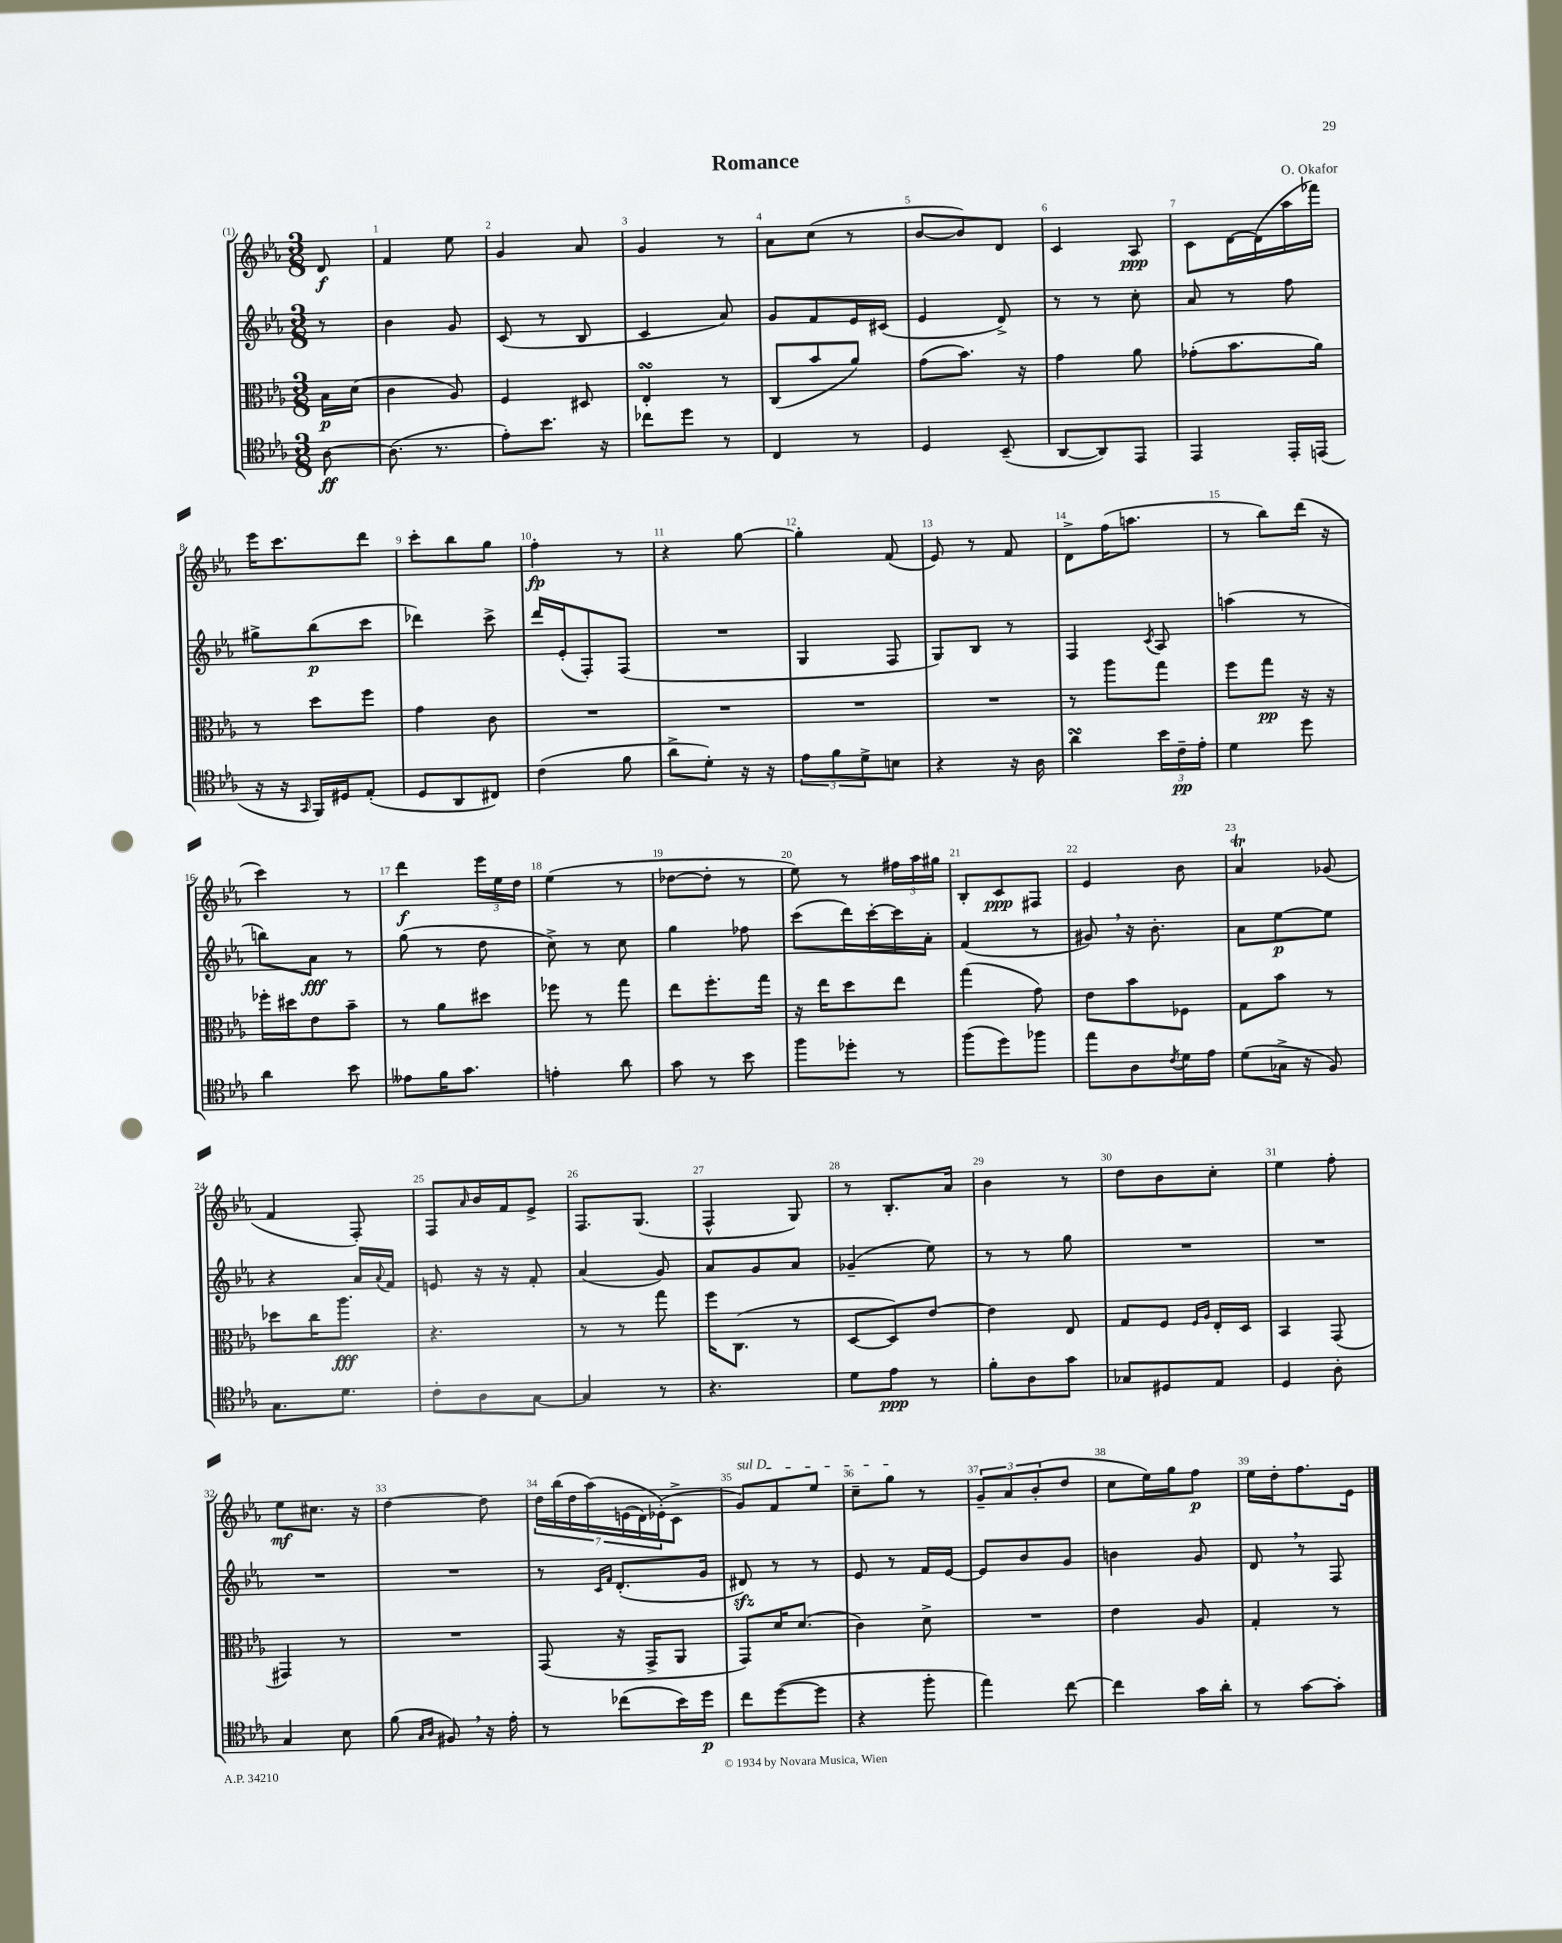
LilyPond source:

\header { title = "Romance" composer = "O. Okafor" }
<<
\new StaffGroup <<
\new Staff = "s0" {
    \clef treble \key ees \major \numericTimeSignature \time 3/8 \partial 8
    d'8\f |
    f'4 ees''8 |
    g'4 aes'8 |
    g'4 r8 |
    aes'8 c''8( r8 |
    bes'8~ bes'8) d'8 |
    c'4 aes8\ppp |
    c'8 d'16~ d'16( aes''16 fes'''16) |
    ees'''16 c'''8. d'''8 |
    c'''8-. bes''8 g''8 |
    f''4-.\fp r8 |
    r4 g''8~ |
    g''4-. f'8( |
    ees'8) r8 f'8 |
    d'8-> f''16( a''8. |
    r8 bes''8) d'''16( r16 |
    c'''4) r8 |
    d'''4\f \tuplet 3/2 { ees'''16 ees''16 d''16 } |
    ees''4( r8 |
    des''8~ des''8-. r8 |
    ees''8) r8 \tuplet 3/2 { fis''16 aes''16 gis''16 } |
    bes8-. c'8\ppp fis8 |
    ees'4 bes'8 |
    aes'4\trill ges'8( |
    f'4 f8-.) |
    f8 \grace { aes'16 } bes'16 f'16 ees'8-> |
    f8. g8.( |
    f4-^ g8) |
    r8 bes8.-. aes'16 |
    bes'4 r8 |
    d''8 bes'8 c''8-. |
    ees''4 f''8-. |
    ees''8\mf cis''8. r16 |
    d''4~ d''8 |
    \tuplet 7/4 { d''16 bes''16( d''16 aes''16)\( e'16( d'16) ees'16-.(\) } c'8-> |
    \once \override TextSpanner.bound-details.left.text = \markup { \italic "sul D" } g'8\startTextSpan) f'8 ees''8 |
    c''8-- g''8\stopTextSpan r8 |
    \tuplet 3/2 { g'8-- aes'8 bes'8-.( } d''8 |
    c''8 ees''16) g''16 f''8\p |
    ees''16 d''16-. f''8. ees'16 \bar "|." |
}
\new Staff = "s1" {
    \clef treble \key ees \major \numericTimeSignature \time 3/8 \partial 8
    r8 |
    bes'4 g'8 |
    c'8( r8 bes8 |
    c'4 aes'8) |
    g'8 f'8 ees'16 cis'16( |
    ees'4 d'8->) |
    r8 r8 c''8-. |
    aes'8 r8 f''8 |
    gis''8-> bes''8\p( c'''8 |
    des'''4) c'''8-> |
    d'''16 ees'16-.( f8-.) f8( |
    R4. |
    g4 f8 |
    g8) bes8 r8 |
    f4 \acciaccatura { c'8 } aes8 |
    a''4( r8 |
    b''8) aes'8\fff r8 |
    g''8( r8 d''8 |
    c''8->) r8 c''8 |
    g''4 fes''8 |
    c'''8( d'''16) c'''16~-. c'''16 aes'16-. |
    f'4( r8 |
    gis'8) \breathe r16 bes'8.-. |
    aes'8 ees''8~\p ees''8 |
    r4 aes'16 \appoggiatura { aes'8 } f'16 |
    e'8 r16 r16 f'8-. |
    aes'4( g'8) |
    aes'8 g'8 aes'8 |
    ges'4--( ees''8) |
    r8 r8 g''8 |
    R4. |
    R4. |
    R4. |
    R4. |
    r8 \grace { c'16 f'16 } d'8.-.( g'16 |
    dis'8\sfz) r8 r8 |
    ees'8 r8 f'16 ees'16~ |
    ees'8 bes'8 g'8 |
    b'4 g'8 |
    d'8 \breathe r8 f8 \bar "|." |
}
\new Staff = "s2" {
    \clef alto \key ees \major \numericTimeSignature \time 3/8 \partial 8
    bes16\p d'16( |
    c'4 aes8) |
    f4 dis8 |
    ees4-.\turn r8 |
    c8( bes'8 aes'8) |
    g'8( bes'8.) r16 |
    g'4 aes'8 |
    ges'8-.( bes'8. aes'16) |
    r8 d''8 f''8 |
    g'4 c'8 |
    R4. |
    R4. |
    R4. |
    R4. |
    r8 aes''8 g''8 |
    f''8 g''8\pp r16 r16 |
    fes''16-. dis''16 ees'8 bes'8-- |
    r8 aes'8 dis''8 |
    fes''8 r8 g''8 |
    ees''8 f''8.-. g''16 |
    r16 ees''16 d''8 ees''8 |
    g''4( g'8) |
    ees'8 bes'8 fes8 |
    g8 bes'8 r8 |
    des''8 c''16 aes''8.\fff |
    r4. |
    r8 r8 g''8 |
    f''16 c8.( r8 |
    d8~ d8) ees'8~ |
    ees'4 ees8 |
    g8 f8 \grace { f16 aes16 } ees16-. d16 |
    bes,4 g,8( |
    gis,4) r8 |
    R4. |
    g,8( r16 g,16-> aes,8 |
    g,8) d'16 d'8.( |
    c'4) d'8-> |
    R4. |
    ees'4 aes8 |
    g4-. r8 \bar "|." |
}
\new Staff = "s3" {
    \clef tenor \key ees \major \numericTimeSignature \time 3/8 \partial 8
    aes8~\ff |
    aes8.( r8. |
    ees'8-.) bes'8. r16 |
    ces''8 d''8 r8 |
    c4 r8 |
    d4 bes,8--( |
    aes,8~ aes,8) ees,8 |
    ees,4 ees,16-. e,16( |
    r16 r16 \grace { g,16 } f,16) dis16 ees8-.( |
    d8 aes,8 cis8) |
    c'4( f'8 |
    aes'8-> d'8-.) r16 r16 |
    \tuplet 3/2 { ees'8 f'8 d'8-> } b8 |
    r4 r16 aes16 |
    aes'4\turn \tuplet 3/2 { bes'16 c'16--\pp ees'16-. } |
    d'4 d''8 |
    aes'4 bes'8 |
    eeses'8 f'16 g'8. |
    e'4-. aes'8 |
    g'8 r8 bes'8 |
    f''8 des''8-. r8 |
    f''8( d''8) fes''8 |
    ees''8 aes8 \acciaccatura { c'8 } d'16 ees'16 |
    d'8( ges16-> r16 f8) |
    g8. d'8. |
    c'8-. aes8 g8~ |
    g4 r8 |
    r4. |
    d'8 ees'8\ppp r8 |
    f'8-. aes8 g'8 |
    ges8 dis8 ees8 |
    d4 aes8-. |
    g4 bes8 |
    f'8( \grace { g16 aes16 } fis8) \breathe r16 ees'16-. |
    r8 ces''8( bes'16) d''16\p |
    c''8 d''8~( d''8 |
    r4 f''8-. |
    ees''4) c''8~ |
    c''4 g'16 aes'16-. |
    r8 g'8~ g'8-. \bar "|." |
}
>>
>>
\layout { \context { \Score \override BarNumber.break-visibility = ##(#f #t #t) barNumberVisibility = #all-bar-numbers-visible } }
